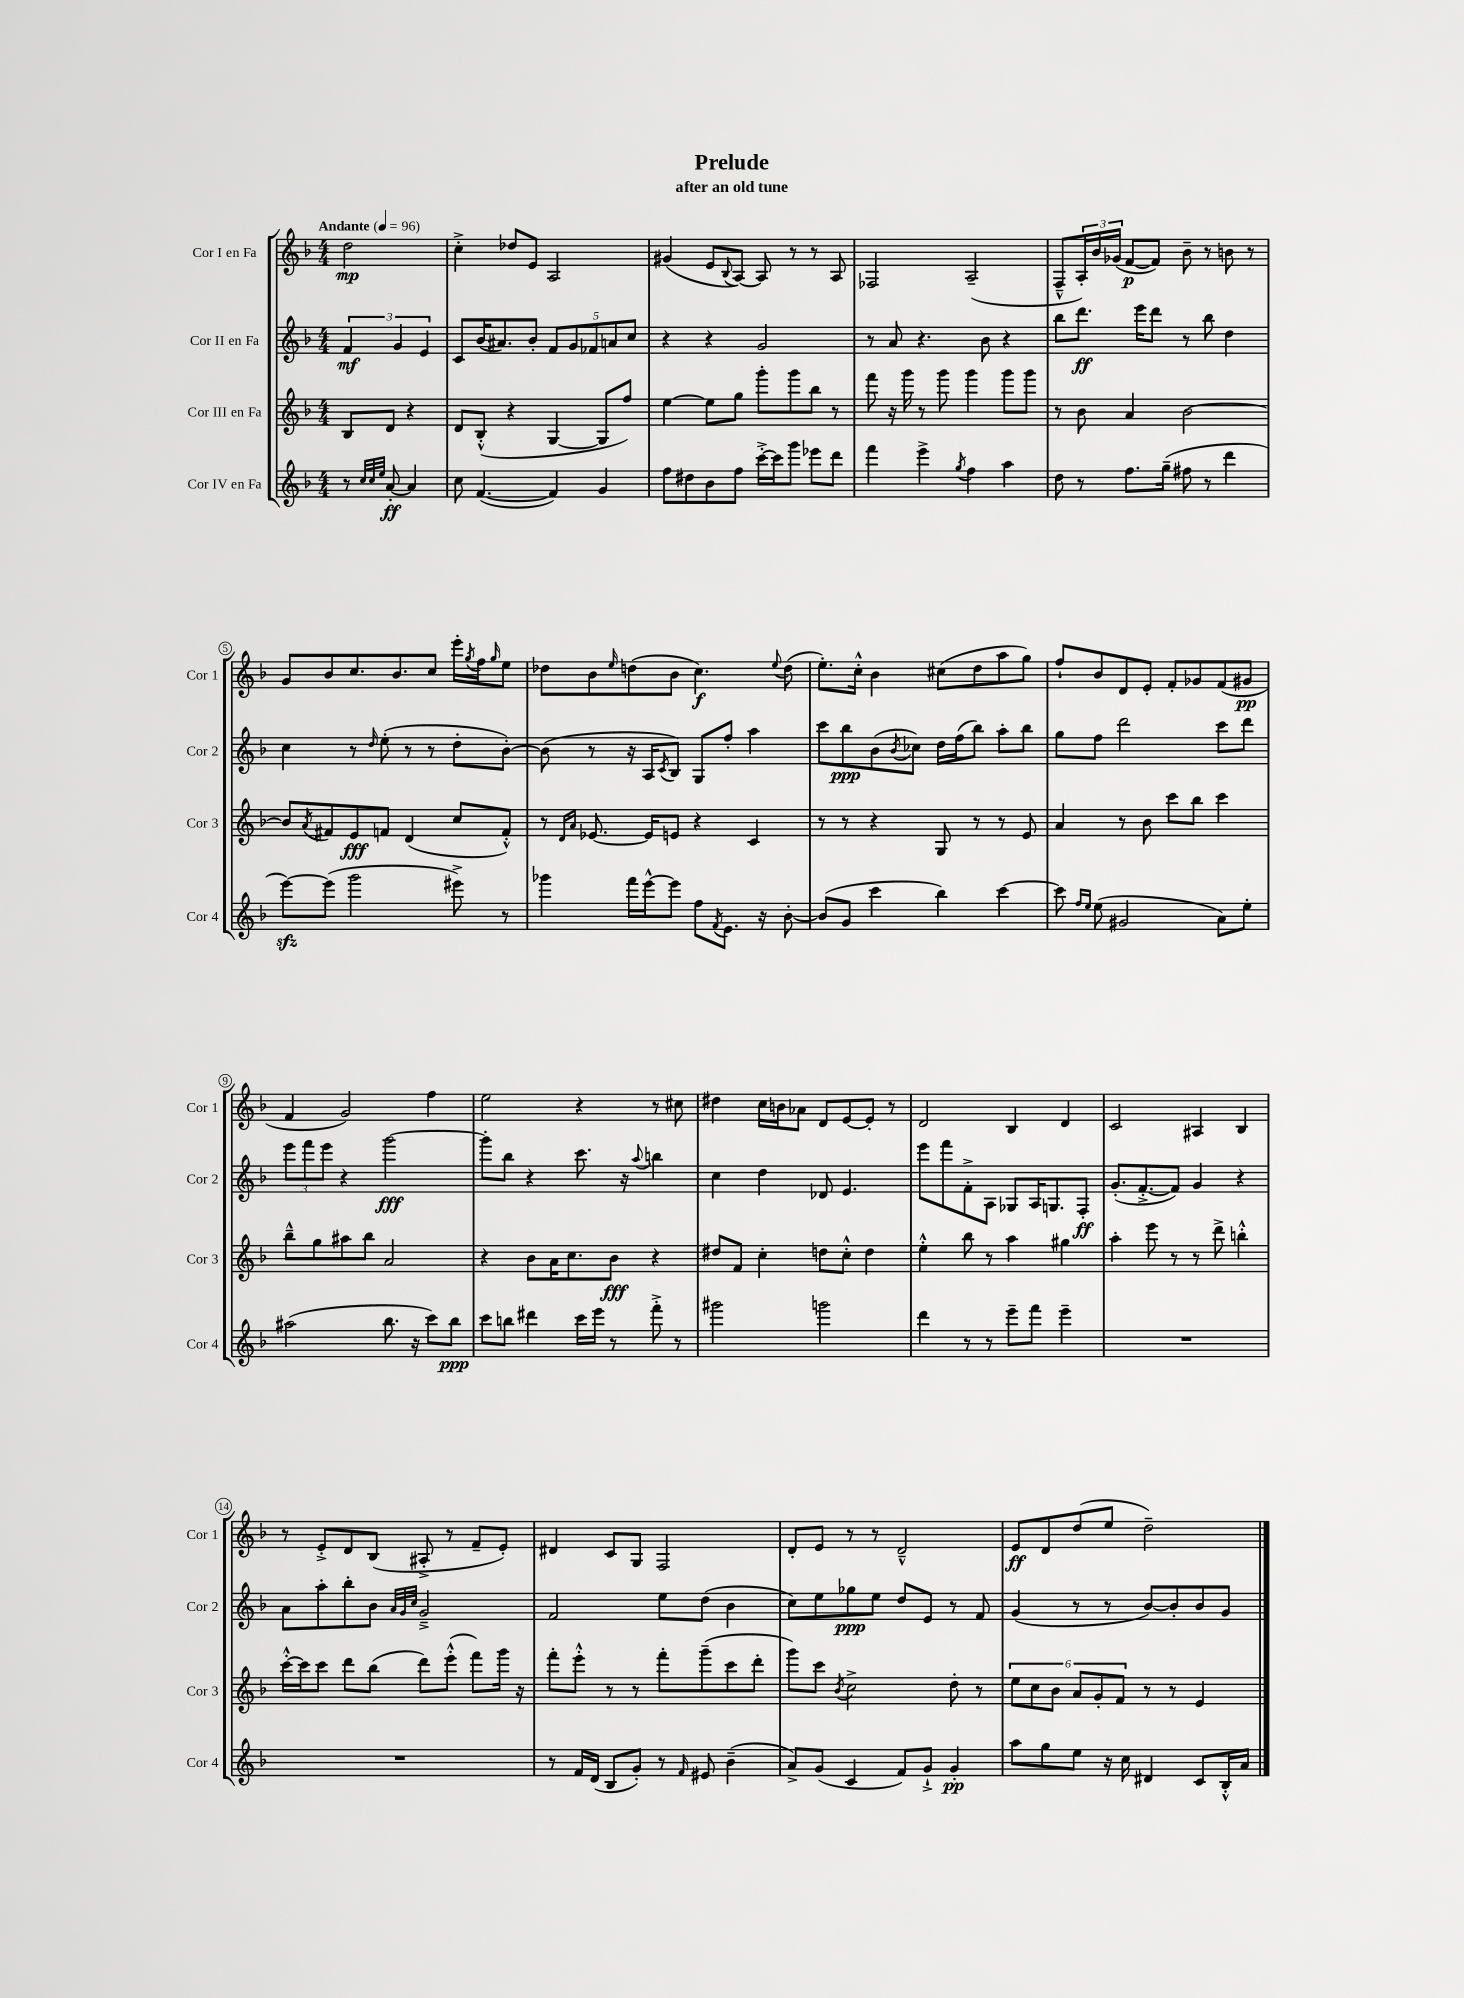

**kern	**dynam	**kern	**dynam	**kern	**dynam	**kern	**dynam
*part4	*part4	*part3	*part3	*part2	*part2	*part1	*part1
*staff4	*staff4	*staff3	*staff3	*staff2	*staff2	*staff1	*staff1
*I"Cor IV en Fa	*	*I"Cor III en Fa	*	*I"Cor II en Fa	*	*I"Cor I en Fa	*
*I'Cor 4	*	*I'Cor 3	*	*I'Cor 2	*	*I'Cor 1	*
*clefG2	*	*clefG2	*	*clefG2	*	*clefG2	*
*k[b-]	*	*k[b-]	*	*k[b-]	*	*k[b-]	*
*M4/4	*	*M4/4	*	*M4/4	*	*M4/4	*
*MM96	*	*MM96	*	*MM96	*	*MM96	*
=	=	=	=	=	=	=	=
!	!	!	!	!	!	!LO:TX:a:B:t=Andante	!
8r	.	8B-/L	.	6f/	mf	2dd\	mp
32qqcc/LLL	.	.	.	.	.	.	.
32qqcc/	.	.	.	.	.	.	.
32qqee/JJJ	.	.	.	.	.	.	.
[8a'/	ff	8d/J	.	.	.	.	.
.	.	.	.	6g/	.	.	.
4a/]	.	4r	.	.	.	.	.
.	.	.	.	6e/	.	.	.
=1	=1	=1	=1	=1	=1	=1	=1
8cc\	.	8d/L	.	8c/L	.	4cc'^\	.
([4.f/	.	(8B-'^^/J	.	(16b-/K	.	.	.
.	.	.	.	8.a#X/)	.	.	.
.	.	4r	.	.	.	8dd-X/L	.
.	.	.	.	8b-'/J	.	8e/J	.
4f/])	.	[4G/	.	10f/L	.	2A/	.
.	.	.	.	10g/	.	.	.
.	.	.	.	10f-X/	.	.	.
4g/	.	8G/L]	.	.	.	.	.
.	.	.	.	10an/	.	.	.
.	.	8ff/J)	.	.	.	.	.
.	.	.	.	10cc/J	.	.	.
=2	=2	=2	=2	=2	=2	=2	=2
8ff\L	.	[4ee\	.	4r	.	(4g#X/	.
8dd#X\	.	.	.	.	.	.	.
8b-\	.	8ee\L]	.	4r	.	8e/L	.
.	.	.	.	.	.	8qqB-/	.
8ff\J	.	8gg\J	.	.	.	[8A/J)	.
[16ccc'^\LL	.	8ggg'\L	.	2g/	.	8A/]	.
16ccc\J]	.	.	.	.	.	.	.
8ggg\J	.	8ggg\	.	.	.	8r	.
8eee-X\L	.	8bb-\J	.	.	.	8r	.
8ddd\J	.	8r	.	.	.	8A/	.
=3	=3	=3	=3	=3	=3	=3	=3
4fff\	.	8fff\	.	8r	.	2F-X/	.
.	.	16r	.	8a/	.	.	.
.	.	16ggg\	.	.	.	.	.
4eee^\	.	8r	.	4.r	.	.	.
.	.	8ggg\	.	.	.	.	.
8qgg/	.	.	.	.	.	.	.
4ff\	.	4ggg\	.	.	.	(2A~/	.
.	.	.	.	8b-\	.	.	.
4aa\	.	8ggg\L	.	4r	.	.	.
.	.	8ggg\J	.	.	.	.	.
=4	=4	=4	=4	=4	=4	=4	=4
8dd\	.	8r	.	8bb-\L	.	8F~^^/L	.
8r	.	8b-\	.	8.ddd\J	ff	24A'/L)	.
.	.	.	.	.	.	24b-/	.
.	.	.	.	.	.	(24g-X/JJ	.
8.ff\L	.	4a/	.	.	.	[8f/L	p
.	.	.	.	16eee\KL	.	.	.
.	.	.	.	8ddd\J	.	8f/J])	.
(16gg~\Jk	.	.	.	.	.	.	.
8ff#X\	.	[2b-\	.	8r	.	8b-~\	.
8r	.	.	.	8bb-\	.	8r	.
4ddd\	.	.	.	4dd\	.	8bn\	.
.	.	.	.	.	.	8r	.
!!LO:LB:g=z
=5	=5	=5	=5	=5	=5	=5	=5
[8eeezz\L)	.	8b-/L]	.	4cc\	.	8g/L	.
.	.	8qa/	.	.	.	.	.
(8eee\J]	.	8f#X/	.	.	.	8b-/	.
2ggg\	.	8e/	fff	8r	.	8.cc/	.
.	.	.	.	16qqdd/	.	.	.
.	.	8fn/J	.	(8ee'\	.	.	.
.	.	.	.	.	.	8.b-/	.
.	.	(4d/	.	8r	.	.	.
.	.	.	.	8r	.	8cc/J	.
8eee#X^\)	.	8cc/L	.	8dd'\L	.	16eee'\LL	.
.	.	.	.	.	.	8qgg/	.
.	.	.	.	.	.	16ff\J	.
.	.	.	.	.	.	16qqgg/	.
8r	.	8f'^^/J)	.	[8b-'\J)	.	8ee\J	.
=6	=6	=6	=6	=6	=6	=6	=6
4ggg-X\	.	8r	.	(8b-\]	.	8dd-X\L	.
.	.	16qqd/LL	.	.	.	.	.
.	.	16qqa/JJ	.	.	.	.	.
.	.	[8.e-X/	.	8r	.	8b-\	.
.	.	.	.	.	.	16qqee/	.
16fff\LL	.	.	.	16r	.	(8ddn\	.
[16eee^^\J	.	16e-/KL]	.	16A/KL	.	.	.
.	.	.	.	8qc/	.	.	.
8eee\J]	.	8en/J	.	8B-/J)	.	8b-\J	.
8ff\L	.	4r	.	8G/L	.	4.cc\)	f
8qf/	.	.	.	.	.	.	.
8.e\J	.	.	.	8ff'/J	.	.	.
.	.	4c/	.	4aa\	.	.	.
16r	.	.	.	.	.	.	.
.	.	.	.	.	.	8qqee/	.
[8b-'\	.	.	.	.	.	(8dd\	.
=7	=7	=7	=7	=7	=7	=7	=7
(8b-/L]	.	8r	.	8ccc\L	.	8.ee'\L)	.
8g/J	.	8r	.	8bb-\	ppp	.	.
.	.	.	.	.	.	16cc'^^\Jk	.
4ccc\	.	4r	.	(8b-\	.	4b-\	.
.	.	.	.	8qb-/	.	.	.
.	.	.	.	8cc-X\J)	.	.	.
4bb-\)	.	8G/	.	16dd\LL	.	(8cc#X\L	.
.	.	.	.	(16ff\J	.	.	.
.	.	8r	.	8bb-\J)	.	8dd\	.
[4ccc\	.	8r	.	8aa'\L	.	8aa\	.
.	.	8e/	.	8bb-\J	.	8gg\J)	.
=8	=8	=8	=8	=8	=8	=8	=8
8ccc\]	.	4a/	.	8gg\L	.	8ff`/L	.
16qqff/LL	.	.	.	.	.	.	.
16qqee/JJ	.	.	.	.	.	.	.
(8ee\	.	.	.	8ff\J	.	8b-/	.
2g#X/	.	8r	.	2ddd\	.	8d/	.
.	.	8b-\	.	.	.	8e'/J	.
.	.	8ccc\L	.	.	.	8f'/L	.
.	.	8bb-\J	.	.	.	8g-X/	.
8a\L)	.	4ccc\	.	8ccc\L	.	(8f/	.
8ee'\J	.	.	.	8ddd\J	.	8g#X/J	pp
!!LO:LB:g=z
=9	=9	=9	=9	=9	=9	=9	=9
(2aa#X\	.	8bb-~^^\L	.	12eee\L	.	4f/	.
.	.	.	.	12fff\	.	.	.
.	.	8gg\	.	.	.	.	.
.	.	.	.	12eee\J	.	.	.
.	.	8aa#X\	.	4r	.	2g/)	.
.	.	8bb-\J	.	.	.	.	.
8.bb-\	.	2a/	.	[2ggg\	fff	.	.
16r	.	.	.	.	.	.	.
8ccc\L)	.	.	.	.	.	4ff\	.
8bb-\J	ppp	.	.	.	.	.	.
=10	=10	=10	=10	=10	=10	=10	=10
8ccc\L	.	4r	.	8ggg'\L]	.	2ee\	.
8bbn\J	.	.	.	8bb-\J	.	.	.
4ddd#X\	.	8b-\L	.	4r	.	.	.
.	.	16a\K	.	.	.	.	.
.	.	8.cc\	.	.	.	.	.
16ccc\LL	.	.	.	8.ccc\	.	4r	.
16eee\JJ	.	.	.	.	.	.	.
8r	.	8b-\J	fff	.	.	.	.
.	.	.	.	16r	.	.	.
.	.	.	.	8qqaa/	.	.	.
8fff'^\	.	4r	.	4bbn\	.	8r	.
8r	.	.	.	.	.	8cc#X\	.
=11	=11	=11	=11	=11	=11	=11	=11
2ggg#X\	.	8dd#X/L	.	4cc\	.	4dd#X\	.
.	.	8f/J	.	.	.	.	.
.	.	4cc'\	.	4dd\	.	16cc\LL	.
.	.	.	.	.	.	16bn\J	.
.	.	.	.	.	.	8a-X\J	.
2gggn\	.	8ddn\L	.	8d-X/	.	8d/L	.
.	.	8cc'^^\J	.	4.e/	.	[8e/	.
.	.	4dd\	.	.	.	8e'/J]	.
.	.	.	.	.	.	8r	.
=12	=12	=12	=12	=12	=12	=12	=12
4ddd\	.	4ee'^^\	.	8eee\L	.	2d/	.
.	.	.	.	8fff\	.	.	.
8r	.	8bb-\	.	8f'^\	.	.	.
8r	.	8r	.	8A\J	.	.	.
8eee~\L	.	4aa\	.	8G-X/L	.	4B-/	.
8fff\J	.	.	.	16A/K	.	.	.
.	.	.	.	8.Gn/	.	.	.
4eee~\	.	4gg#X\	.	.	.	4d/	.
.	.	.	.	8F'/J	ff	.	.
=13	=13	=13	=13	=13	=13	=13	=13
1r	.	4aa'\	.	(8.g'/L	.	2c/	.
.	.	.	.	[8.f'^/	.	.	.
.	.	8eee\	.	.	.	.	.
.	.	8r	.	8f/J])	.	.	.
.	.	8r	.	4g/	.	4A#X/	.
.	.	8ddd^\	.	.	.	.	.
.	.	4bbn'^^\	.	4r	.	4B-/	.
!!LO:LB:g=z
=14	=14	=14	=14	=14	=14	=14	=14
1r	.	[16ccc'^^\LL	.	8a\L	.	8r	.
.	.	16ccc\J]	.	.	.	.	.
.	.	8ccc\J	.	8aa'\	.	8e'^/L	.
.	.	8ddd\L	.	8bb-'\	.	8d/	.
.	.	(8bb-\J	.	8b-\J	.	(8B-/J	.
.	.	.	.	32qqa/LLL	.	.	.
.	.	.	.	32qqg/	.	.	.
.	.	.	.	32qqcc/JJJ	.	.	.
.	.	8ddd\L)	.	2g~^/	.	8A#X'^/	.
.	.	(8eee'^^\J	.	.	.	8r	.
.	.	8fff\L)	.	.	.	8f~/L	.
.	.	16ggg\Jk	.	.	.	8e'/J)	.
.	.	16r	.	.	.	.	.
=15	=15	=15	=15	=15	=15	=15	=15
8r	.	8fff'\L	.	2f/	.	4d#X/	.
16f/LL	.	8eee'^^\J	.	.	.	.	.
(16d/JJ	.	.	.	.	.	.	.
8B-/L	.	8r	.	.	.	8c/L	.
8g'/J)	.	8r	.	.	.	8G/J	.
8r	.	8fff'\L	.	8ee\L	.	2F/	.
16qqf/	.	.	.	.	.	.	.
8e#X/	.	(8ggg~\	.	(8dd\J	.	.	.
(4b-~\	.	8ccc\	.	4b-\	.	.	.
.	.	8ddd'\J	.	.	.	.	.
=16	=16	=16	=16	=16	=16	=16	=16
8a^/L)	.	8ggg\L)	.	8cc\L)	.	8d'/L	.
(8g/J	.	8ccc\J	.	8ee\	.	8e/J	.
.	.	8qb-/	.	.	.	.	.
4c/	.	2cc^\	.	8gg-X\	ppp	8r	.
.	.	.	.	8ee\J	.	8r	.
8f/L)	.	.	.	8dd/L	.	2d~^^/	.
8g`^/J	.	.	.	8e/J	.	.	.
4g'/	pp	8dd'\	.	8r	.	.	.
.	.	8r	.	8f/	.	.	.
=17	=17	=17	=17	=17	=17	=17	=17
8aa\L	.	12ee\L	.	(4g/	.	8e/L	ff
.	.	12cc\	.	.	.	.	.
8gg\	.	.	.	.	.	8d/	.
.	.	12b-\J	.	.	.	.	.
8ee\J	.	12a/L	.	8r	.	(8dd/	.
.	.	12g'/	.	.	.	.	.
16r	.	.	.	8r	.	8ee/J	.
.	.	12f/J	.	.	.	.	.
16cc\	.	.	.	.	.	.	.
4d#X/	.	8r	.	[8b-/L)	.	2dd~\)	.
.	.	8r	.	8b-'/]	.	.	.
8c/L	.	4e/	.	8b-/	.	.	.
16B-'^^/L	.	.	.	8g/J	.	.	.
16a/JJ	.	.	.	.	.	.	.
==	==	==	==	==	==	==	==
*-	*-	*-	*-	*-	*-	*-	*-
